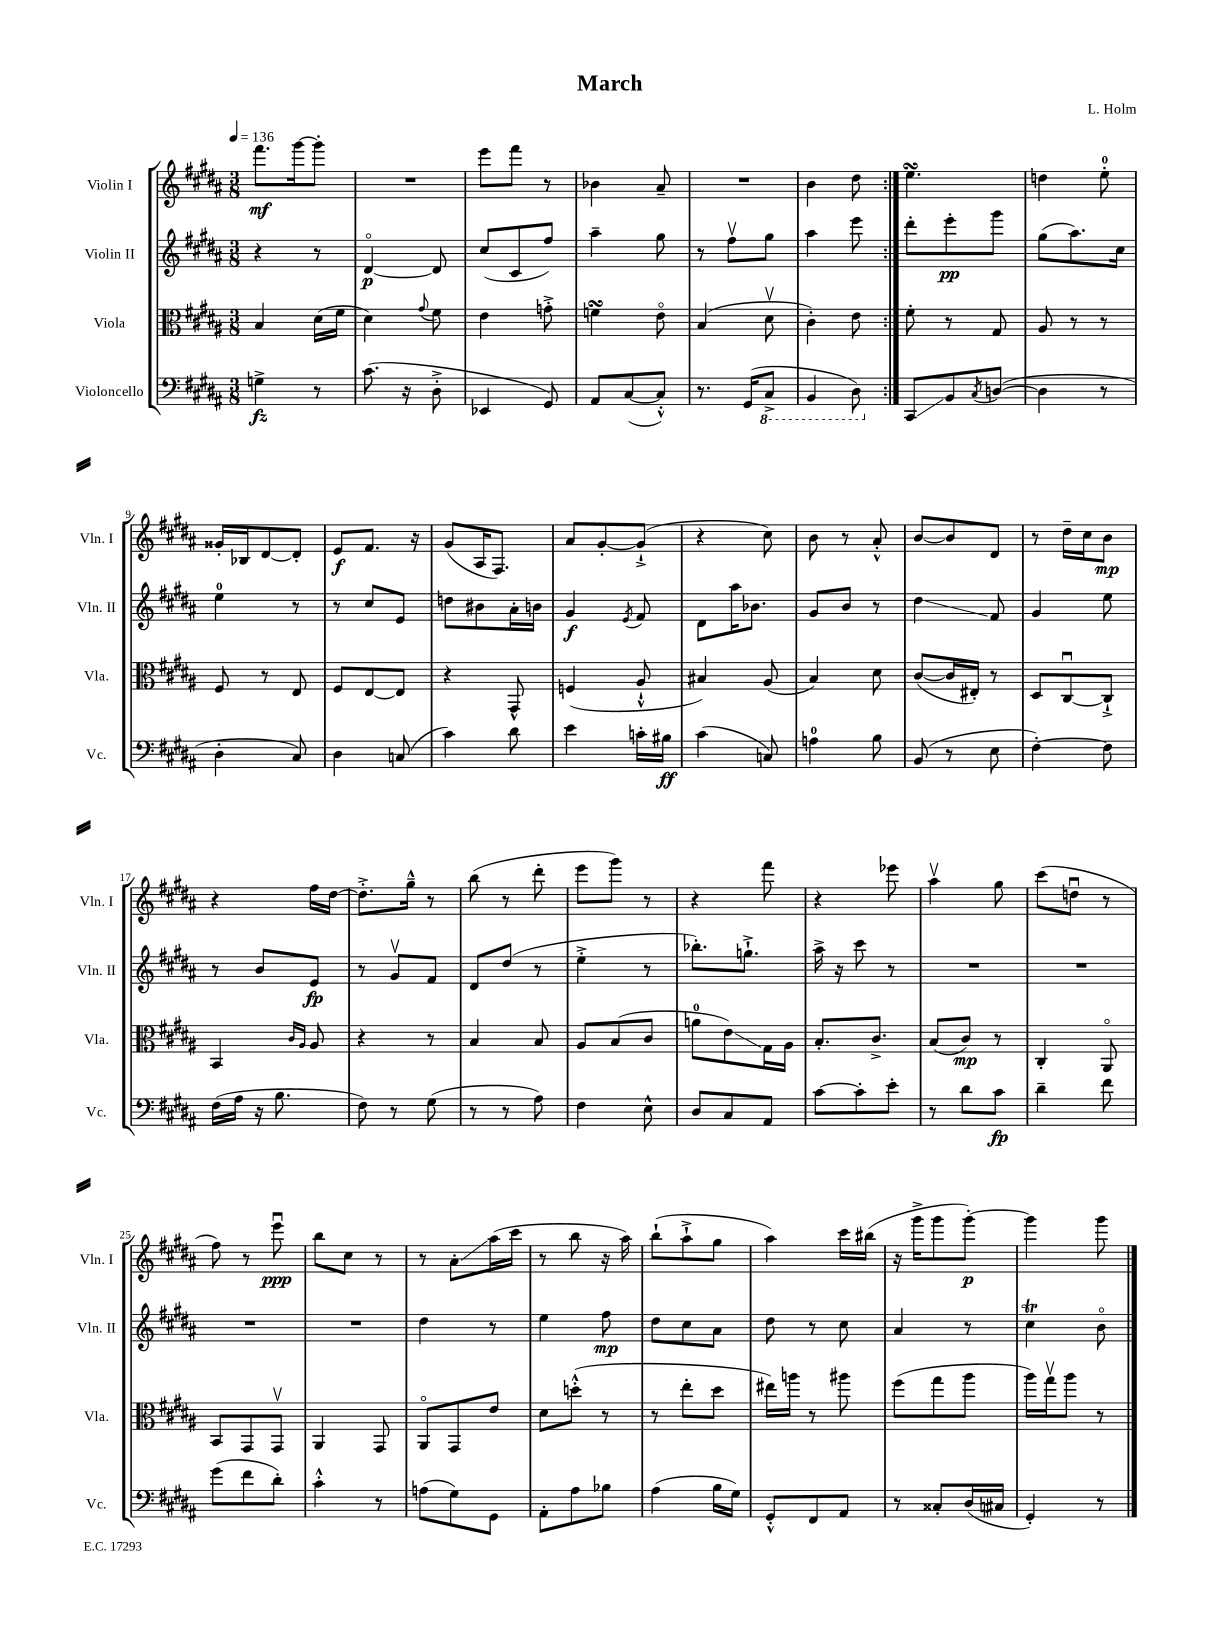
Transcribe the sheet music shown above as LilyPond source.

\header { title = "March" composer = "L. Holm" }
<<
\new StaffGroup <<
\new Staff = "s0" \with { instrumentName = "Violin I" shortInstrumentName = "Vln. I" } {
    \clef treble \key b \major \numericTimeSignature \time 3/8 \tempo 4 = 136
    \repeat volta 2 { fis'''8.\mf gis'''16~ gis'''8-. |
    R4. |
    e'''8 fis'''8 r8 |
    bes'4 ais'8-- |
    R4. |
    b'4 dis''8 | }
    e''4.\turn |
    d''4 e''8-0-. |
    gisis'16-. bes16 dis'8~ dis'8-. |
    e'8\f fis'8. r16 |
    gis'8( ais16 fis8.) |
    ais'8 gis'8~-. gis'8-!->( |
    r4 cis''8) |
    b'8 r8 ais'8-.-^ |
    b'8~ b'8 dis'8 |
    r8 dis''16-- cis''16 b'8\mp |
    r4 fis''16 dis''16~ |
    dis''8.-.-> gis''16---^ r8 |
    b''8( r8 dis'''8-. |
    e'''8 gis'''8) r8 |
    r4 fis'''8 |
    r4 ees'''8 |
    ais''4\upbow gis''8 |
    cis'''8( d''8\downbow r8 |
    fis''8) r8 e'''8\downbow\ppp |
    b''8 cis''8 r8 |
    r8 ais'8-.\glissando ais''16( cis'''16 |
    r8 b''8 r16 ais''16) |
    b''8-!( ais''8-!-> gis''8 |
    ais''4) cis'''16 bis''16( |
    r16 gis'''16-> gis'''8 gis'''8~-.\p) |
    gis'''4 gis'''8 \bar "|." |
}
\new Staff = "s1" \with { instrumentName = "Violin II" shortInstrumentName = "Vln. II" } {
    \clef treble \key b \major \numericTimeSignature \time 3/8
    \repeat volta 2 { r4 r8 |
    dis'4~\flageolet\p dis'8 |
    cis''8( cis'8 fis''8) |
    ais''4-- gis''8 |
    r8 fis''8\upbow gis''8 |
    ais''4 e'''8 | }
    dis'''8-. e'''8-.\pp gis'''8 |
    gis''8( ais''8.) cis''16 |
    e''4-0 r8 |
    r8 cis''8 e'8 |
    d''8 bis'8 ais'16-. b'16 |
    gis'4\f \acciaccatura { e'8 } fis'8 |
    dis'8 ais''16 bes'8. |
    gis'8 b'8 r8 |
    dis''4\glissando fis'8 |
    gis'4 e''8 |
    r8 b'8 e'8\fp |
    r8 gis'8\upbow fis'8 |
    dis'8 dis''8( r8 |
    e''4-.-> r8 |
    bes''8.-.) g''8.-!-> |
    ais''16-> r16 cis'''8 r8 |
    R4. |
    R4. |
    R4. |
    R4. |
    dis''4 r8 |
    e''4 fis''8\mp |
    dis''8 cis''8 ais'8 |
    dis''8 r8 cis''8 |
    ais'4 r8 |
    cis''4\trill b'8\flageolet \bar "|." |
}
\new Staff = "s2" \with { instrumentName = "Viola" shortInstrumentName = "Vla." } {
    \clef alto \key b \major \numericTimeSignature \time 3/8
    \repeat volta 2 { b4 dis'16( fis'16 |
    dis'4) \appoggiatura { gis'8 } fis'8 |
    e'4 g'8-.-> |
    f'4\turn e'8\flageolet |
    b4( dis'8\upbow |
    cis'4-.) e'8 | }
    fis'8-. r8 gis8 |
    ais8 r8 r8 |
    fis8 r8 e8 |
    fis8 e8~ e8 |
    r4 gis,8-^ |
    f4( ais8-!-^ |
    bis4) ais8( |
    b4) dis'8 |
    cis'8~( cis'16 eis16-.) r8 |
    dis8 cis8~\downbow cis8-!-> |
    b,4 \grace { cis'16 ais16 } ais8 |
    r4 r8 |
    b4 b8 |
    ais8 b8( cis'8 |
    a'8-0 e'8\glissando) gis16 ais16 |
    b8.-. cis'8.-> |
    b8( cis'8\mp) r8 |
    cis4-. ais,8\flageolet |
    b,8 gis,8 gis,8\upbow |
    ais,4 gis,8 |
    ais,8\flageolet gis,8 e'8 |
    dis'8 d''8-.-^( r8 |
    r8 e''8-. dis''8 |
    eis''16) a''16 r8 ais''8 |
    fis''8( gis''8 ais''8 |
    ais''16) gis''16\upbow ais''8 r8 \bar "|." |
}
\new Staff = "s3" \with { instrumentName = "Violoncello" shortInstrumentName = "Vc." } {
    \clef bass \key b \major \numericTimeSignature \time 3/8
    \repeat volta 2 { g4->\fz r8 |
    cis'8.( r16 dis8-.-> |
    ees,4 gis,8) |
    ais,8 cis8~( cis8-.-^) |
    r8. gis,16( \ottava #-1 cis,8-> |
    b,,4 dis,8) \ottava #0 | }
    cis,8\glissando b,8 \acciaccatura { cis8 } d8~( |
    d4 r8 |
    dis4-. cis8) |
    dis4 c8( |
    cis'4) dis'8 |
    e'4 c'16-. bis16\ff |
    cis'4( c8) |
    a4-0 b8 |
    b,8( r8 e8 |
    fis4~-.) fis8 |
    fis16( ais16 r16 b8. |
    fis8) r8 gis8( |
    r8 r8 ais8) |
    fis4 e8-^ |
    dis8 cis8 ais,8 |
    cis'8~ cis'8-. e'8-. |
    r8 dis'8 cis'8\fp |
    dis'4-- fis'8 |
    gis'8( fis'8 dis'8-.) |
    cis'4-.-^ r8 |
    a8( gis8) gis,8 |
    ais,8-. ais8 bes8 |
    ais4( b16 gis16) |
    gis,8-.-^ fis,8 ais,8 |
    r8 cisis8-. dis16( cis16 |
    gis,4-.) r8 \bar "|." |
}
>>
>>
